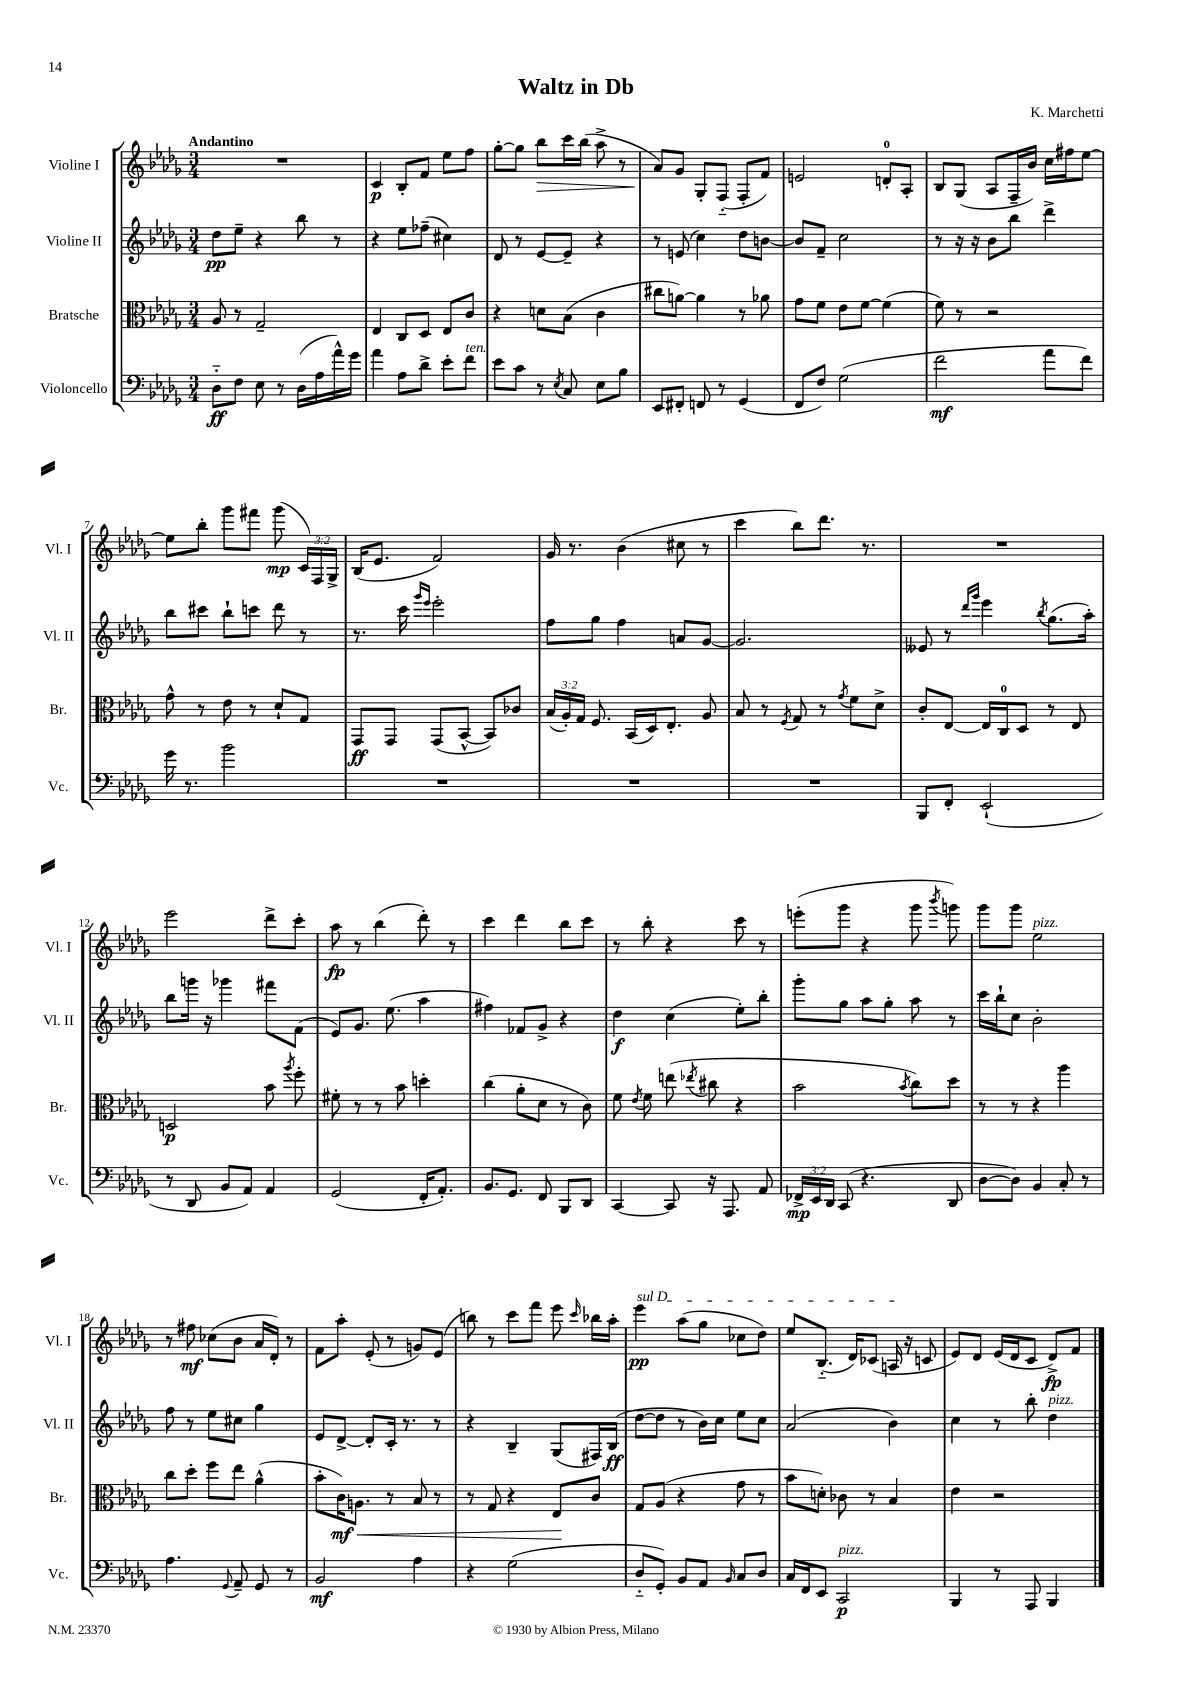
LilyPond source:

\header { title = "Waltz in Db" composer = "K. Marchetti" }
<<
\new StaffGroup <<
\new Staff = "s0" \with { instrumentName = "Violine I" shortInstrumentName = "Vl. I" } {
    \clef treble \key des \major \numericTimeSignature \time 3/4 \override Staff.TupletNumber.text = #tuplet-number::calc-fraction-text \tempo "Andantino"
    \autoBeamOff R2. |
    c'4\p bes8[-. f'8] ees''8[ f''8] |
    ges''8[~-. ges''8] bes''8[\> c'''16 bes''16]( aes''8-> r8 |
    aes'8[\!) ges'8] ges8[-. f8]-_( f8[-. f'8]) |
    e'2 d'8[-0-. aes8]-. |
    bes8[ ges8]( aes8[ f16-- bes'16]) c''16[ fis''16 ees''8]~ |
    ees''8[ bes''8]-. ges'''8[ fis'''8] ges'''8\mp( \tuplet 3/2 { c'16[) f16 ges16]-> } |
    bes16[( ees'8.] f'2) |
    ges'16 r8. bes'4( cis''8 r8 |
    c'''4 bes''8[) des'''8.] r8. |
    R2. |
    ees'''2 des'''8[-> c'''8]-. |
    aes''8\fp r8 bes''4( des'''8-.) r8 |
    c'''4 des'''4 bes''8[ c'''8] |
    r8 bes''8-. r4 c'''8 r8 |
    e'''8[-.( ges'''8] r4 ges'''8 \acciaccatura { bes'''8 } g'''8) |
    ges'''8[ ges'''8] ees''2^\markup { \italic "pizz." } |
    r8 fis''8\mf ces''8[( bes'8] aes'16[ des'16]-.) r8 |
    f'8[ aes''8]-. ees'8-.( r8 g'8[) ees'8]( |
    b''8) r8 c'''8[ f'''8] ees'''8 \grace { c'''16 } bes''16[ aes''16]-. |
    \once \override TextSpanner.bound-details.left.text = \markup { \italic "sul D" } ees'''4\pp\startTextSpan aes''8[( ges''8] ces''8[ des''8]) |
    ees''8[ bes8.]-_( des'16[) ces'8]( a16\stopTextSpan r16 c'8 |
    ees'8[) des'8] ees'16[( des'16 c'8] des'8[->\fp) f'8] \bar "|." |
}
\new Staff = "s1" \with { instrumentName = "Violine II" shortInstrumentName = "Vl. II" } {
    \clef treble \key des \major \numericTimeSignature \time 3/4
    \autoBeamOff des''8[\pp ees''8]-- r4 bes''8 r8 |
    r4 ees''8[ fes''8]--( cis''4) |
    des'8 r8 ees'8[~ ees'8]-- r4 |
    r8 e'8( c''4) des''8[ b'8]~ |
    b'8[ f'8]-- c''2 |
    r8 r16 r16 bes'8[ bes''8] des'''4-> |
    bes''8[ cis'''8] bes''8[-! c'''8] des'''8 r8 |
    r8. c'''16 \grace { ges'''16[ ees'''16] } ees'''2-. |
    f''8[ ges''8] f''4 a'8[ ges'8]~ |
    ges'2. |
    eeses'8 r8 \grace { des'''16[ ges'''16] } ees'''4 \acciaccatura { bes''8 } ges''8.[( aes''16]-.) |
    bes''8[ g'''16] r16 ges'''4 fis'''8[ f'8]( |
    ees'8[) ges'8.] ees''8.( aes''4 |
    fis''4) fes'8[ ges'8]-> r4 |
    des''4\f c''4( ees''8[-.) bes''8]-. |
    ges'''8[-. ges''8] aes''8[ ges''8]-. aes''8 r8 |
    c'''16[ bes''16-! c''8] bes'2-. |
    f''8 r8 ees''8[ cis''8] ges''4 |
    ees'8[ des'8]~-> des'8[-. c'16]-. r8. r8 |
    r4 bes4-- ges8[( fis16) bes16]\ff( |
    des''8[~ des''8] r8 bes'16[) c''16] ees''8[ c''8] |
    aes'2( bes'4) |
    c''4 r8 bes''8-. des''4^\markup { \italic "pizz." } \bar "|." |
}
\new Staff = "s2" \with { instrumentName = "Bratsche" shortInstrumentName = "Br." } {
    \clef alto \key des \major \numericTimeSignature \time 3/4 \override Staff.TupletNumber.text = #tuplet-number::calc-fraction-text
    \autoBeamOff aes8 r8 ges2-- |
    ees4 c8[ des8] ees8[ c'8] |
    r4 d'8[ bes8]( c'4 |
    cis''8[ a'8]~) a'4 r8 aes'8 |
    ges'8[ f'8] ees'8[ f'8]~ f'4( |
    f'8) r8 r2 |
    ges'8-^ r8 ees'8 r8 des'8[-! ges8] |
    ges,8[\ff ges,8] ges,8[( bes,8]~-^ bes,8[) ces'8] |
    \tuplet 3/2 { bes16[( aes16-.) ges16] } f8. bes,16[( des16) ees8.]-. aes8 |
    bes8 r8 \acciaccatura { f8 } ges8 r8 \acciaccatura { ges'8 } f'8[ des'8]-> |
    c'8[-. ees8]~ ees16[ c16-0 des8] r8 ees8 |
    d2\p bes'8 \acciaccatura { aes''8 } f''8-. |
    fis'8-. r8 r8 bes'8 d''4-. |
    c''4( aes'8[-. des'8] r8 c'8) |
    f'8 \acciaccatura { ees'8 } f'8 e''8( \acciaccatura { ees''8 } cis''8 r4 |
    bes'2 \acciaccatura { bes'8 } c''8[) des''8] |
    r8 r8 r4 aes''4 |
    c''8[ des''8]-. f''8[ ees''8] aes'4-^( |
    bes'8[-. c'16\mf\<) a8.] r8 bes8 r8 |
    r8 ges8 r4 ees8[\! c'8] |
    ges8[ aes8]( r4 ges'8 r8 |
    bes'8[ d'8]-.) ces'8 r8 bes4 |
    ees'4 r2 \bar "|." |
}
\new Staff = "s3" \with { instrumentName = "Violoncello" shortInstrumentName = "Vc." } {
    \clef bass \key des \major \numericTimeSignature \time 3/4 \override Staff.TupletNumber.text = #tuplet-number::calc-fraction-text
    \autoBeamOff des8[-_\ff f8] ees8 r8 des16[( aes16 aes'16-^) ges'16] |
    aes'4 aes8[ des'8]-> ees'8[-. f'8]^\markup { \italic "ten." } |
    ees'8[ c'8] r8 \acciaccatura { ees8 } c8 ees8[ bes8] |
    ees,8[ fis,8]-. f,8 r8 ges,4( |
    f,8[ f8]) ges2( |
    f'2\mf aes'8[ f'8]) |
    ges'16 r8. bes'2 |
    R2. |
    R2. |
    R2. |
    bes,,8[ f,8]-. ees,2-!( |
    r8 des,8 bes,8[ aes,8]) aes,4 |
    ges,2( f,16[-. aes,8.]-.) |
    bes,8.[ ges,8.] f,8 bes,,8[ des,8] |
    c,4~ c,8 r16 aes,,8. aes,8 |
    \tuplet 3/2 { fes,16[->\mp ees,16 des,16] } c,8( r4. des,8 |
    des8[~ des8]) bes,4 c8-. r8 |
    aes4. \appoggiatura { ges,8 } aes,8-- ges,8 r8 |
    bes,2\mf aes4 |
    r4 ges2( |
    des8[-_ ges,8]-.) bes,8[ aes,8] \grace { bes,16 } c8[ des8] |
    c16[ f,16 ees,8] c,2\p^\markup { \italic "pizz." } |
    bes,,4 r8 aes,,8 bes,,4 \bar "|." |
}
>>
>>
